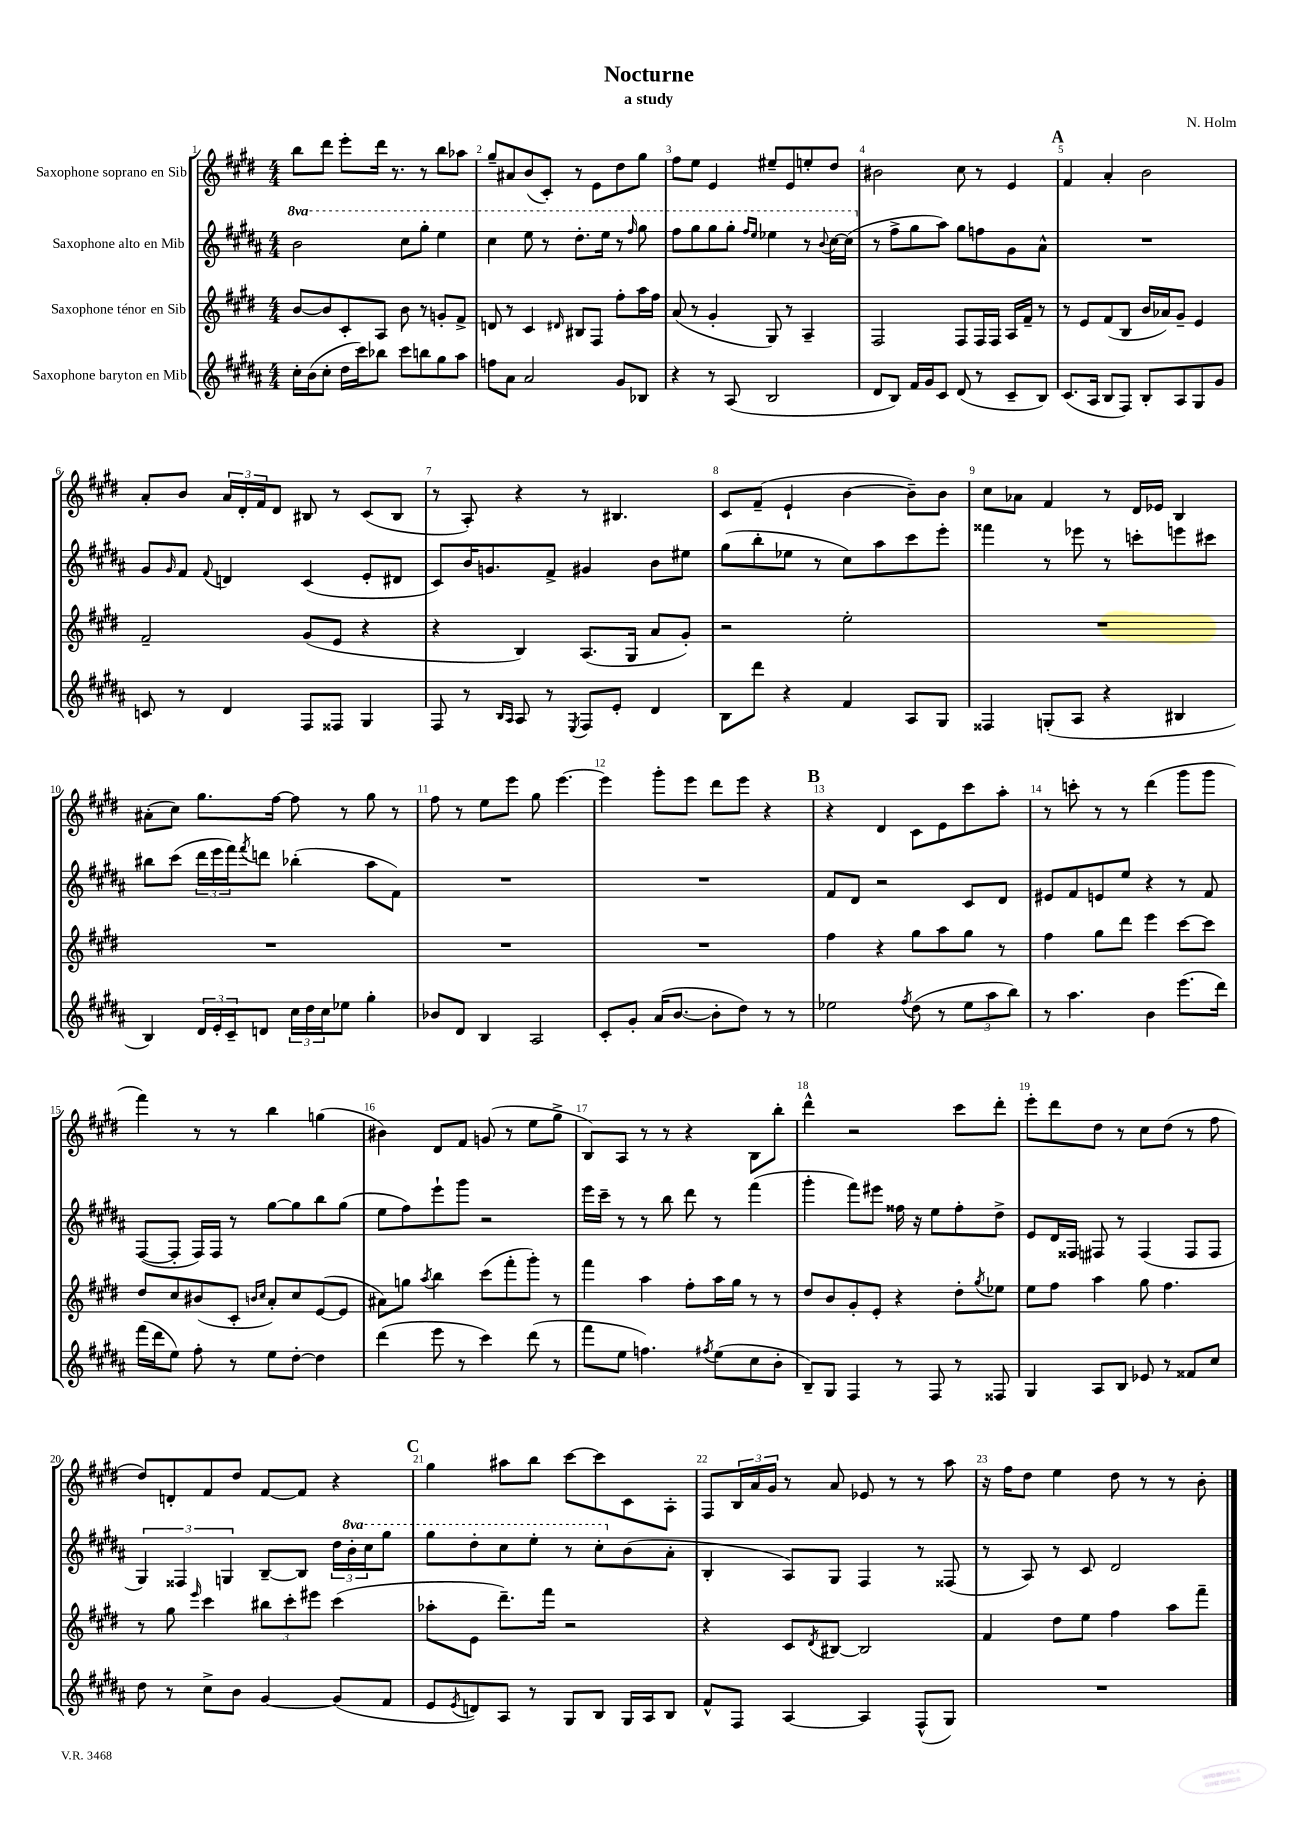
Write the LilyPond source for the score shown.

\header { title = "Nocturne" composer = "N. Holm" subtitle = "a study" }
<<
\new StaffGroup <<
\new Staff = "s0" \with { instrumentName = "Saxophone soprano en Sib" } {
    \clef treble \key e \major \numericTimeSignature \time 4/4
    b''8 dis'''8 e'''8-. dis'''16 r8. r8 b''8 aes''8 |
    gis''8-- ais'8 b'8( cis'8-.) r8 e'8 dis''8 gis''8 |
    fis''8 e''8 e'4 eis''8-- e'8 e''8-. dis''8 |
    bis'2 cis''8 r8 e'4 |
    \mark \markup { \bold "A" } fis'4 a'4-. b'2 |
    a'8-. b'8 \tuplet 3/2 { a'16 dis'16-. fis'16 } dis'8 bis8 r8 cis'8( bis8 |
    r8 a8-.) r4 r8 bis4. |
    cis'8 fis'8--( e'4-! b'4~ b'8--) b'8 |
    cis''8 aes'8 fis'4 r8 dis'16 ees'16 b4 |
    ais'8-.( cis''8) gis''8. fis''16~ fis''8 r8 gis''8 r8 |
    fis''8 r8 e''8 e'''8 gis''8 e'''4.~ |
    e'''4 gis'''8-. e'''8 dis'''8 e'''8 r4 |
    \mark \markup { \bold "B" } r4 dis'4 cis'8 e'8 cis'''8 a''8-. |
    r8 c'''8-. r8 r8 dis'''4( gis'''8 gis'''8 |
    fis'''4) r8 r8 b''4 g''4( |
    bis'4) dis'8 fis'8 g'8( r8 e''8 gis''8-> |
    b8) a8 r8 r8 r4 b8 b''8-. |
    dis'''4-^ r2 cis'''8 dis'''8-. |
    e'''8-. dis'''8 dis''8 r8 cis''8 dis''8( r8 fis''8 |
    dis''8) d'8-. fis'8 dis''8 fis'8~ fis'8 r4 |
    \mark \markup { \bold "C" } gis''4 ais''8 b''8 cis'''8~ cis'''8 cis'8 a8-. |
    fis8 \tuplet 3/2 { b16 a'16 gis'16 } r8 a'8 ees'8 r8 r8 a''8 |
    r16 fis''16 dis''8 e''4 dis''8 r8 r8 b'8-. \bar "|." |
}
\new Staff = "s1" \with { instrumentName = "Saxophone alto en Mib" } {
    \clef treble \key b \major \numericTimeSignature \time 4/4 \set Staff.ottavationMarkups = #ottavation-simple-ordinals
    \ottava #1 b''2 cis'''8 gis'''8-. e'''4 |
    cis'''4 e'''8 r8 dis'''8.-. e'''16 r8 \grace { fis'''16 } gis'''8 |
    fis'''8 gis'''8 gis'''8 gis'''8-. \grace { fis'''16 e'''16 } ees'''4 r8 \appoggiatura { b''8 } cis'''16~ cis'''16( \ottava #0 |
    r8 fis''8-> gis''8 ais''8) gis''8 f''8 gis'8 ais'8-^ |
    \mark \markup { \bold "A" } R1 |
    gis'8 \grace { gis'16 } fis'8 \appoggiatura { fis'8 } d'4 cis'4( e'8-. dis'8 |
    cis'8) b'16 g'8. fis'8-> gis'4 b'8 eis''8 |
    gis''8( b''8-. ees''8 r8 cis''8) ais''8 cis'''8 e'''8-. |
    fisis'''4 r8 ees'''8 r8 c'''8-. e'''8 cis'''8 |
    bis''8 cis'''8( \tuplet 3/2 { dis'''16 e'''16 fis'''16) } \acciaccatura { fis'''8 } d'''8 bes''4-.( ais''8 fis'8) |
    R1 |
    R1 |
    \mark \markup { \bold "B" } fis'8 dis'8 r2 cis'8 dis'8 |
    eis'8 fis'8 e'8 e''8 r4 r8 fis'8 |
    fis8~( fis8-. fis16) fis16 r8 gis''8~ gis''8 b''8 gis''8( |
    e''8 fis''8) e'''8-! gis'''8 r2 |
    e'''16 cis'''16-- r8 r8 b''8 dis'''8 r8 fis'''4( |
    gis'''4-. fis'''8) eis'''8 fisis''16 r16 e''8 fisis''8-. dis''8-> |
    e'8 dis'16 fisis16 fis8 r8 fis4( fis8 fis8 |
    \tuplet 3/2 { gis4) fisis4 g4 } b8~-- b8 \tuplet 3/2 { dis''16 \ottava #1 b''16-. cis'''16 } gis'''8 |
    \mark \markup { \bold "C" } gis'''8 dis'''8-. cis'''8 e'''8-. r8 cis'''8-. \ottava #0 b'8( ais'8-. |
    b4-. ais8) gis8 fis4 r8 fisis8( |
    r8 ais8) r8 cis'8 dis'2 \bar "|." |
}
\new Staff = "s2" \with { instrumentName = "Saxophone ténor en Sib" } {
    \clef treble \key e \major \numericTimeSignature \time 4/4
    b'8~ b'8 cis'8-. a8 b'8 r8 g'8-. fis'8-> |
    d'8 r8 cis'4 \grace { dis'16 } bis8 fis8 fis''8-. a''16 fis''16 |
    a'8( r8 gis'4-. gis8) r8 a4-- |
    fis2 fis8 fis16 fis16 a16 fis'16-- r8 |
    \mark \markup { \bold "A" } r8 e'8 fis'8( b8 b'16 aes'16) gis'8-- e'4 |
    fis'2-- gis'8( e'8 r4 |
    r4 b4) a8.( gis16 a'8 gis'8-.) |
    r2 e''2-. |
    R1 |
    R1 |
    R1 |
    R1 |
    \mark \markup { \bold "B" } fis''4 r4 gis''8 a''8 gis''8 r8 |
    fis''4 gis''8 dis'''8 e'''4 cis'''8~ cis'''8 |
    dis''8 cis''8 bis'8( cis'8-. \grace { b'16 cis''16 } a'8-.) cis''8 e'8~( e'8 |
    ais'8) g''8 \acciaccatura { a''8 } b''4 cis'''8( fis'''8-. gis'''8-.) r8 |
    fis'''4 a''4 fis''8-. a''16 gis''16 r8 r8 |
    dis''8 b'8 gis'8-. e'8-. r4 dis''8-. \acciaccatura { gis''8 } ees''8 |
    e''8 fis''8 a''4 gis''8 fis''4. |
    r8 gis''8 \grace { e'''16 } cis'''4 \tuplet 3/2 { bis''8 cis'''8-. eis'''8 } cis'''4( |
    \mark \markup { \bold "C" } aes''8-. e'8 dis'''8.--) fis'''16 r2 |
    r4 cis'8 \acciaccatura { dis'8 } bis8~ bis2 |
    fis'4 dis''8 e''8 fis''4 a''8 fis'''8-- \bar "|." |
}
\new Staff = "s3" \with { instrumentName = "Saxophone baryton en Mib" } {
    \clef treble \key b \major \numericTimeSignature \time 4/4
    cis''16-. b'16( cis''8-. dis''16 cis'''16) bes''8 cis'''8 b''8 gis''8 ais''8 |
    f''8 ais'8 ais'2 gis'8 bes8 |
    r4 r8 ais8( b2 |
    dis'8 b8) fis'16 gis'16 cis'8 dis'8( r8 cis'8-- b8) |
    \mark \markup { \bold "A" } cis'8.( ais16 b8 fis8) b8-. ais8 gis8 gis'8 |
    c'8 r8 dis'4 fis8 fisis8 gis4 |
    fis8 r8 \grace { b16 ais16 } ais8 r8 \acciaccatura { e8 } fis8 e'8-. dis'4 |
    b8 dis'''8 r4 fis'4 ais8 gis8 |
    fisis4 g8-.( ais8 r4 bis4 |
    b4) \tuplet 3/2 { dis'16 e'16-. cis'16-- } d'8 \tuplet 3/2 { cis''16 dis''16 cis''16 } ees''8 gis''4-. |
    bes'8 dis'8 b4 ais2 |
    cis'8-. gis'8-. ais'16( b'8.~ b'8-. dis''8) r8 r8 |
    \mark \markup { \bold "B" } ees''2 \acciaccatura { fis''8 } dis''8( r8 \tuplet 3/2 { ees''8 ais''8 b''8) } |
    r8 ais''4. b'4 e'''8.( dis'''16) |
    fis'''16( dis'''16 e''8) fis''8-. r8 e''8 dis''8~-. dis''4 |
    dis'''4( e'''8 r8 cis'''4) dis'''8( r8 |
    fis'''8 e''8 f''4.) \acciaccatura { fis''8 } e''8( cis''8 b'8-. |
    b8--) gis8 fis4 r8 fis8 r8 fisis8 |
    gis4 ais8 b8 ees'8 r8 fisis'8 cis''8 |
    dis''8 r8 cis''8-> b'8 gis'4~ gis'8( fis'8 |
    \mark \markup { \bold "C" } e'8 \acciaccatura { e'8 } d'8) ais8 r8 gis8 b8 gis16 ais16 b8 |
    fis'8-^ fis8 ais4~ ais4 fis8-^( gis8) |
    R1 \bar "|." |
}
>>
>>
\layout { \context { \Score \override BarNumber.break-visibility = ##(#f #t #t) barNumberVisibility = #all-bar-numbers-visible } }
